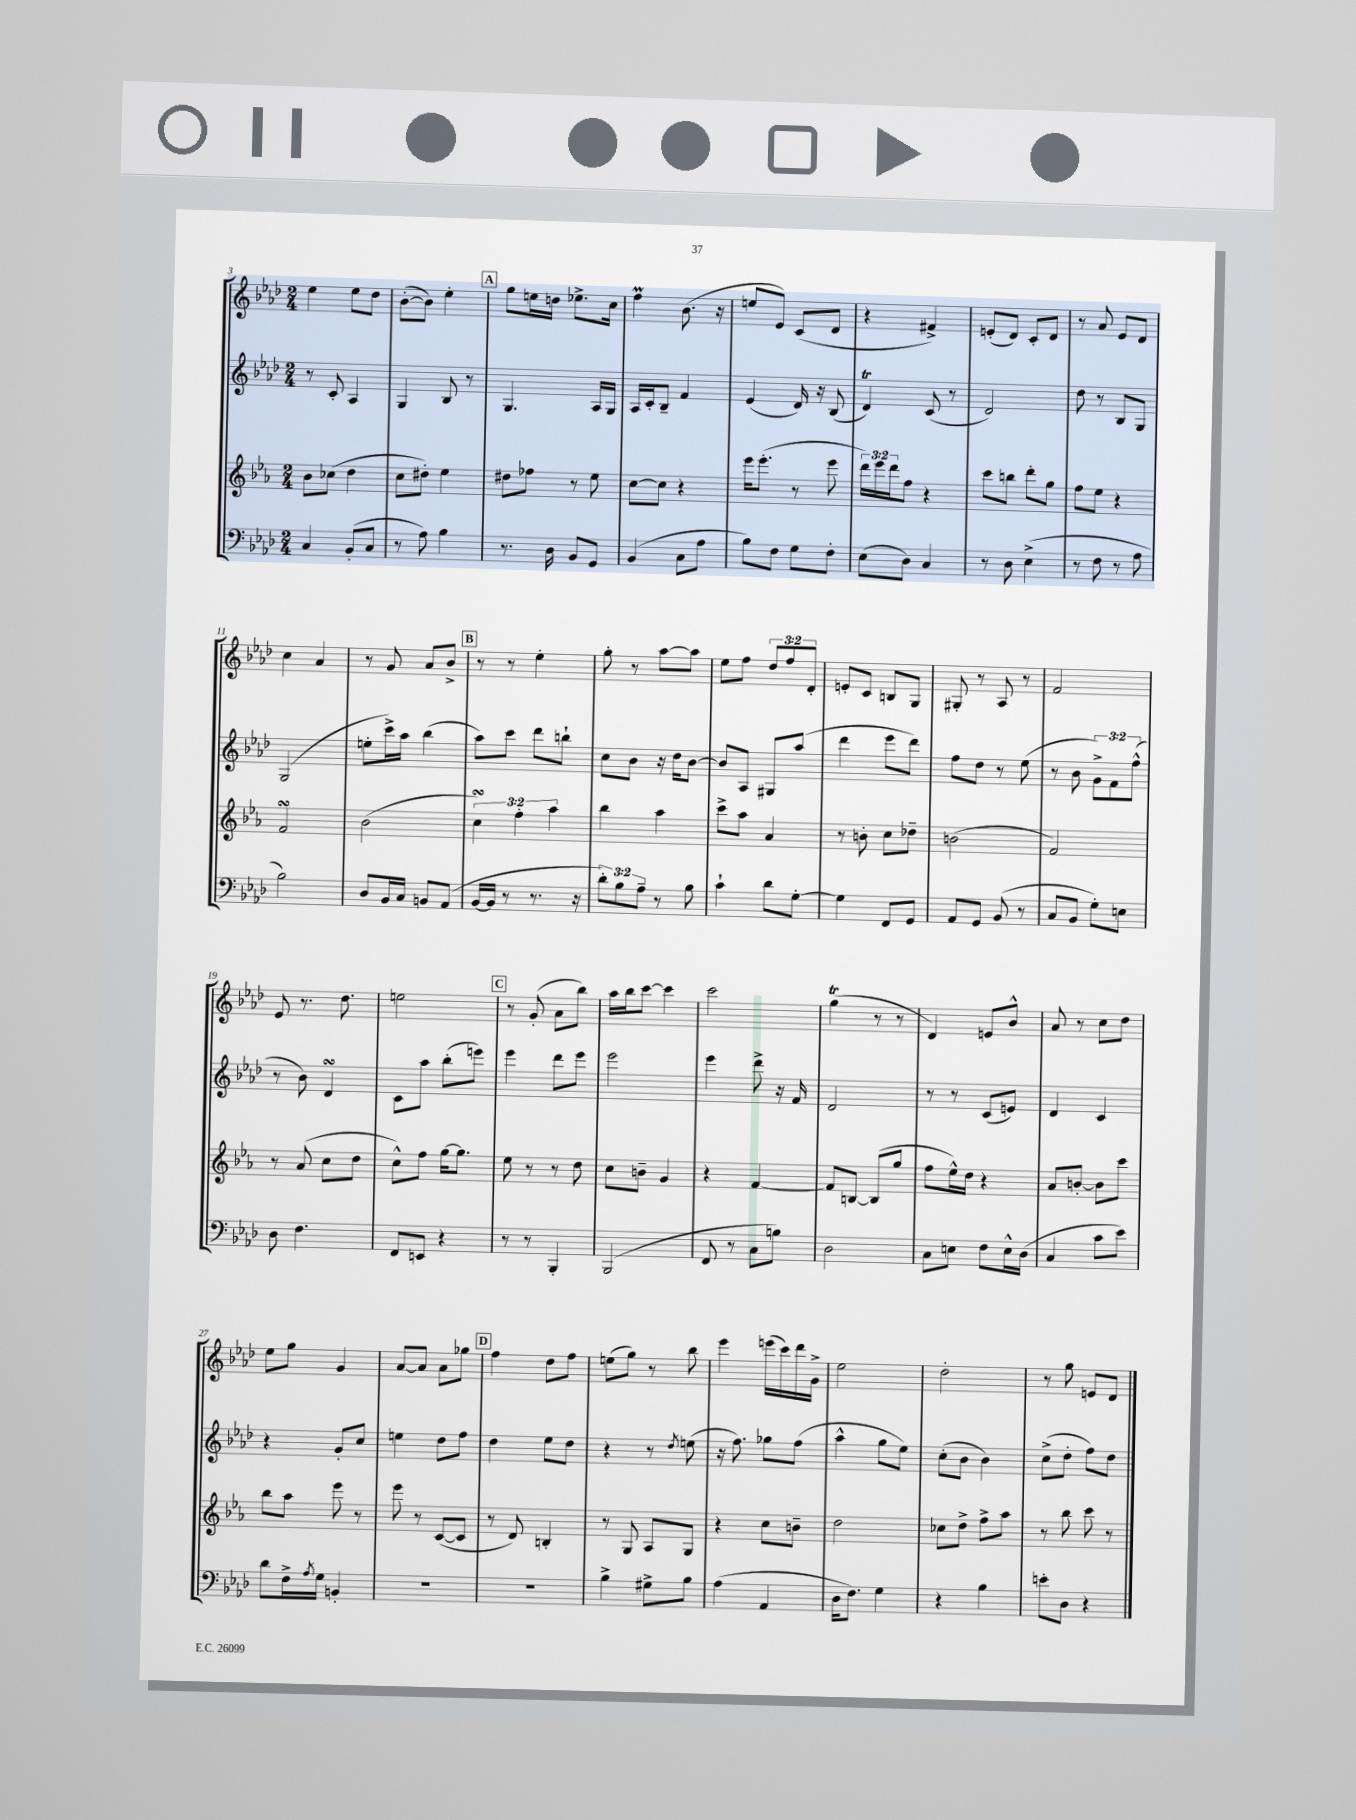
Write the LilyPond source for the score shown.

<<
\new StaffGroup <<
\new Staff = "s0" {
    \clef treble \key aes \major \numericTimeSignature \time 2/4 \override Staff.TupletNumber.text = #tuplet-number::calc-fraction-text
    ees''4 ees''8 des''8 |
    bes'8~-.( bes'8) ees''4-. |
    \mark \markup { \box "A" } g''8 e''16 d''16 ees''8.-> c''16 |
    f''4\prall bes'8.( r16 |
    e''8 ees'8) c'8( des'8 |
    r4 fis'4->) |
    e'8-.( des'8) c'8-. des'8 |
    r8 aes'8 ees'8 des'8 |
    c''4 aes'4 |
    r8 g'8 aes'8 bes'8-> |
    \mark \markup { \box "B" } r8 r8 ees''4-. |
    g''8-. r8 aes''8~ aes''8 |
    ees''8 f''8 \tuplet 3/2 { des''8 f''8 des'8-. } |
    e'8-. c'8 b8 g8 |
    gis8-. r8 aes8 r8 |
    f'2 |
    ees'8 r8. des''8. |
    e''2 |
    \mark \markup { \box "C" } r8 g'8-.( aes'8 bes''8) |
    aes''16 bes''16 c'''8~ c'''4 |
    c'''2 |
    g''4\trill( r8 r8 |
    des'4) e'8 bes'8-^ |
    aes'8 r8 c''8 des''8 |
    ees''8 g''8 g'4 |
    aes'8~ aes'8 aes'8 ges''8 |
    \mark \markup { \box "D" } f''4 des''8 f''8 |
    e''8( g''8) r8 bes''8 |
    ees'''4 e'''16( c'''16) des'''16 g'16-> |
    ees''2 |
    des''2-. |
    r8 g''8 e'8 des'8 \bar "|." |
}
\new Staff = "s1" {
    \clef treble \key aes \major \numericTimeSignature \time 2/4 \override Staff.TupletNumber.text = #tuplet-number::calc-fraction-text
    r8 c'8-. aes4 |
    g4 bes8 r8 |
    \mark \markup { \box "A" } g4. aes16 g16 |
    aes16 c'16-. bes8-- f'4 |
    ees'4( des'16) r16 bes8( |
    des'4\trill) c'8( r8 |
    des'2) |
    des''8 r8 bes8 g8 |
    g2( |
    e''8-. c'''16->) aes''16 bes''4( |
    \mark \markup { \box "B" } aes''8) c'''8 des'''8 b''8-! |
    c''8 bes'8 r16 des''16 bes'8~ |
    bes'8 aes8 gis8 aes''8( |
    des'''4 ees'''8 des'''8) |
    f''8 des''8 r8 ees''8( |
    r8 bes'8 \tuplet 3/2 { g'8->) f'8 f''8-^( } |
    r8 bes'8) des'4\turn |
    c'8 aes''8 bes''8-.( e'''8) |
    \mark \markup { \box "C" } ees'''4 des'''8 ees'''8 |
    ees'''2 |
    ees'''4 des'''8-> r16 f'16 |
    des'2 |
    r8 r8 c'8( e'8) |
    des'4 c'4 |
    r4 g'8-. c''8 |
    e''4 des''8 f''8 |
    \mark \markup { \box "D" } des''4 ees''8 des''8 |
    r4 r8 \acciaccatura { des''8 } e''8( |
    r16 f''8.) ges''8 f''8( |
    aes''4-^ g''8 ees''8) |
    c''8-.( bes'8 bes'4) |
    c''8->( des''8-. f''8) des''8 \bar "|." |
}
\new Staff = "s2" {
    \clef treble \key ees \major \numericTimeSignature \time 2/4 \override Staff.TupletNumber.text = #tuplet-number::calc-fraction-text
    bes'8 ces''8( d''4 |
    c''8 dis''8-.) ees''4 |
    \mark \markup { \box "A" } dis''8 fes''8 r8 ees''8 |
    c''8~ c''8 r4 |
    ees'''16 ees'''8.-.( r8 ees'''8 |
    \tuplet 3/2 { d'''16) ees'''16 d'''16 } f''8 r4 |
    c'''8 b''8 d'''8-. g''8 |
    f''8 ees''8 r4 |
    f'2\turn |
    bes'2( |
    \mark \markup { \box "B" } \tuplet 3/2 { c''4\turn) f''4-. aes''4 } |
    bes''4 aes''4 |
    c'''8-> aes''8 aes'4 |
    r8 b'8-. c''8 des''8-- |
    b'2( |
    f'2) |
    r8 aes'8( c''8 d''8 |
    c''8-^) f''8 g''16~ g''8. |
    \mark \markup { \box "C" } ees''8 r8 r8 d''8 |
    c''8 b'8-- g'4 |
    r4 f'4~ |
    f'8 b8~ b8( g''8 |
    f''8 ees''16-^) d''16 r4 |
    aes'8 b'8~-. b'8 c'''8 |
    bes''8 aes''8 ees'''8 r8 |
    ees'''8 r8 c'8~( c'8 |
    \mark \markup { \box "D" } r8 d'8) b4-. |
    r8 g8 aes8 g8 |
    r4 c''8 b'8-- |
    d''2 |
    ces''8 d''8-> f''8-> aes''8 |
    r8 bes''8 c'''8 r8 \bar "|." |
}
\new Staff = "s3" {
    \clef bass \key aes \major \numericTimeSignature \time 2/4 \override Staff.TupletNumber.text = #tuplet-number::calc-fraction-text
    c4 bes,8-.( c8 |
    r8 aes8) bes4 |
    \mark \markup { \box "A" } r8. des16 bes,8 g,8 |
    bes,4( c8 aes8 |
    bes8) f8 g8 f8-. |
    ees8( des8) c4 |
    r8 des8 ees4->( |
    r8 f8 r8 aes8 |
    bes2) |
    des8 bes,16 c16 b,8 aes,8( |
    \mark \markup { \box "B" } bes,16~ bes,16 r8 r8. r16 |
    \tuplet 3/2 { des'8-.) bes8 aes8-- } r8 bes8 |
    c'4-! des'8 g8~-. |
    g4 f,8 g,8 |
    aes,8 g,8 bes,8( r8 |
    c8 bes,8 g8-.) e8 |
    des8 f4. |
    f,8 e,8 r4 |
    \mark \markup { \box "C" } r8 r8 bes,,4-. |
    bes,,2( |
    f,8 r8 c8 b8) |
    des2 |
    c8 e8 f8 e16-^ des16( |
    c4 c'8 ees'8) |
    des'8 f16-> \acciaccatura { aes8 } g16 b,4-. |
    R2 |
    \mark \markup { \box "D" } R2 |
    bes4-> gis8-> bes8 |
    aes4( aes,4 |
    des16 f8.) g4 |
    r4 bes4 |
    e'8-. des8 r4 \bar "|." |
}
>>
>>
\layout { \context { \Score currentBarNumber = #3 } }
